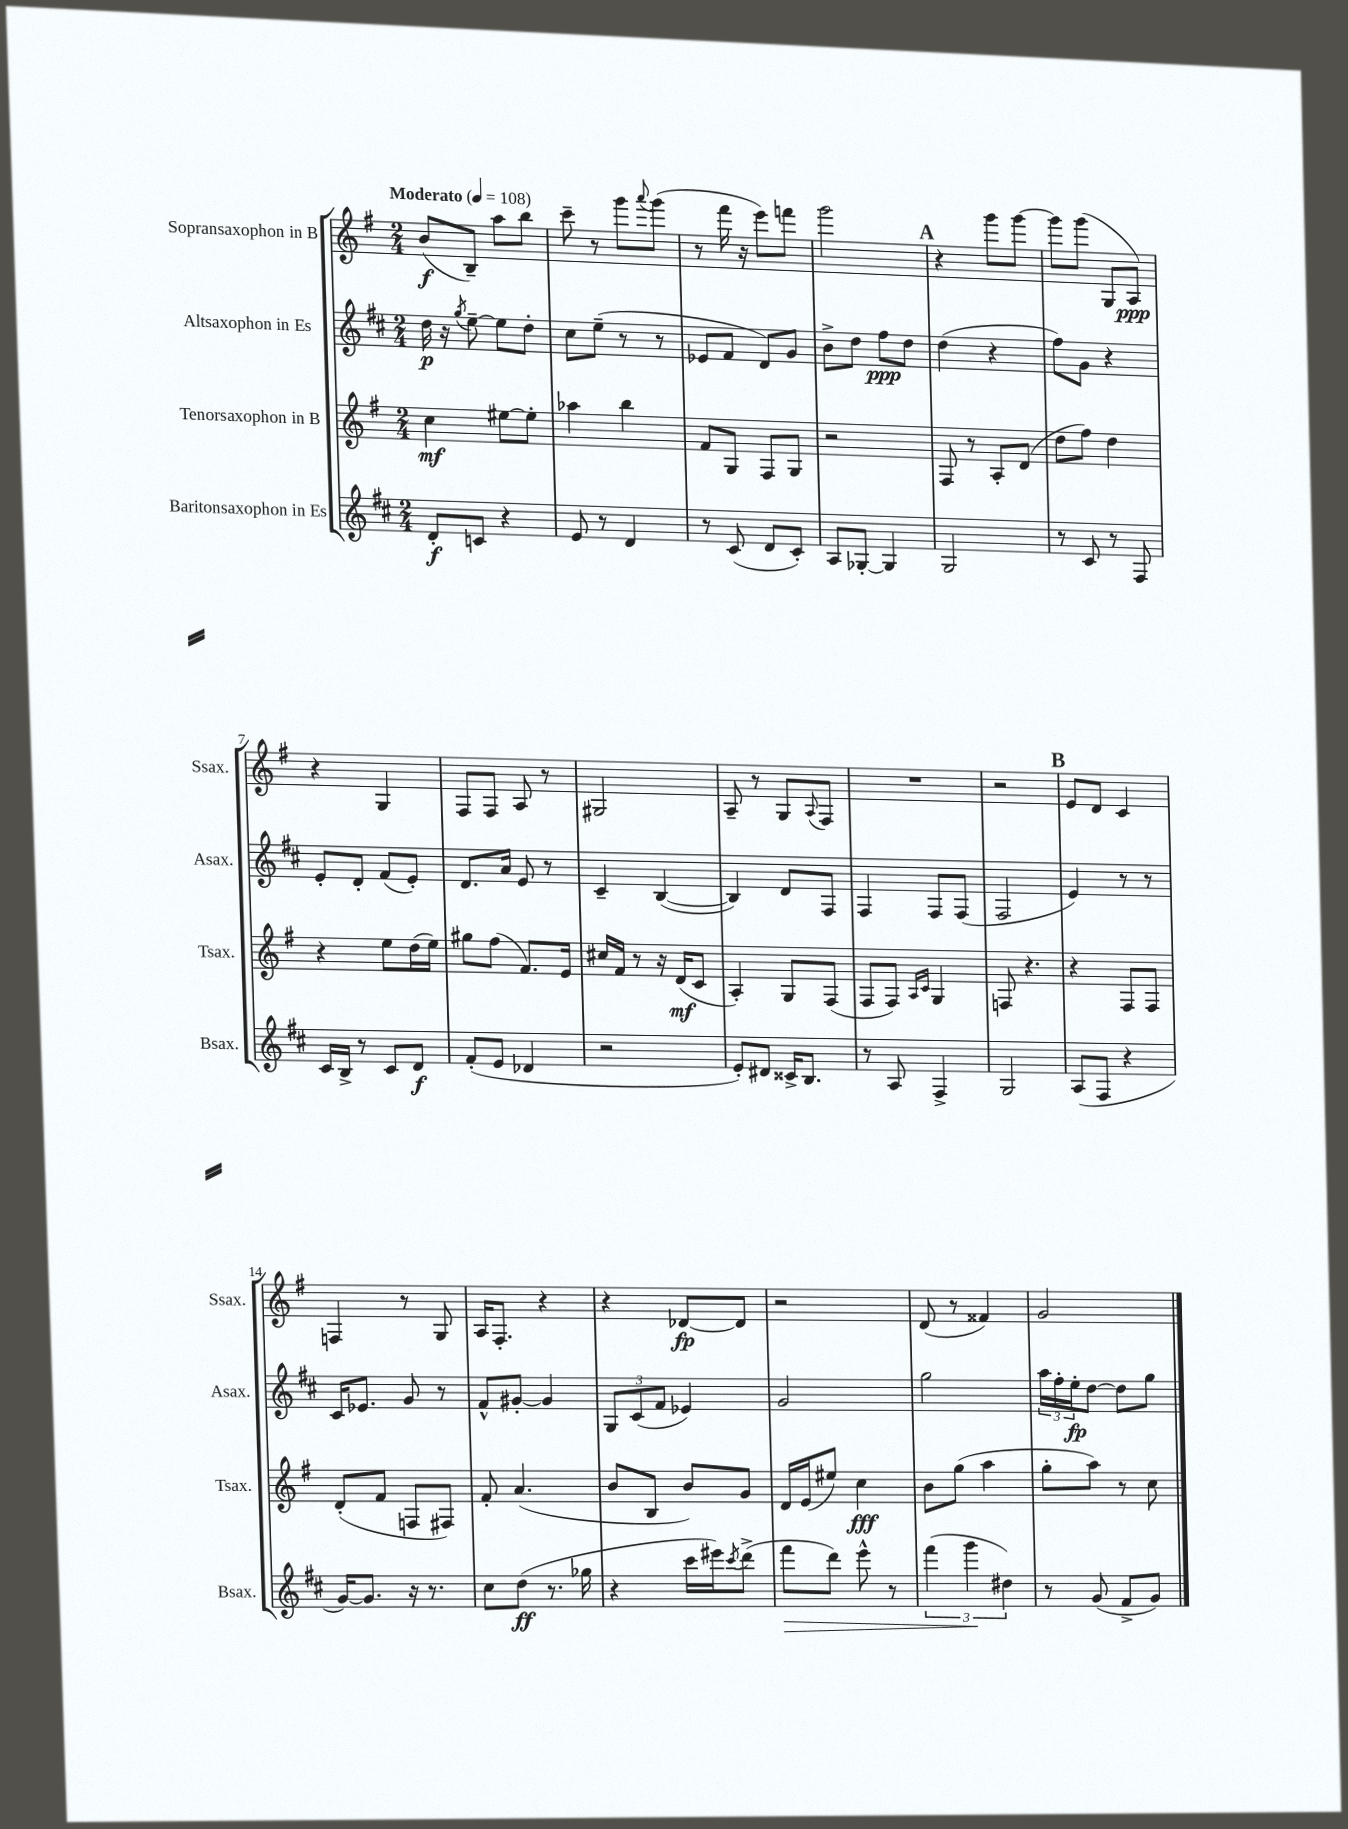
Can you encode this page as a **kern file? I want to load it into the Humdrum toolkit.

**kern	**kern	**kern	**kern
*staff4	*staff3	*staff2	*staff1
*clefG2	*clefG2	*clefG2	*clefG2
*k[f#c#]	*k[f#]	*k[f#c#]	*k[f#]
*M2/4	*M2/4	*M2/4	*M2/4
*MM108	*MM108	*MM108	*MM108
8d'	4cc	16dd	(8b
.	.	16r	.
.	.	8qgg	.
8c	.	[8ee~	8B~)
4r	[8ee#	8ee]	8aa
.	8ee#']	8dd'	8bb
=	=	=	=
8e	4aa-	8cc#	8ccc~
8r	.	(8ee~	8r
4d	4bb	8r	8ggg
.	.	.	8qqaaa
.	.	8r	(8ggg
=	=	=	=
8r	8f#	8e-	8r
(8c#	8G	8f#	16fff#
.	.	.	16r
8d	8F#	8d)	8eee)
8c#')	8G	8g	8fff
=	=	=	=
8A	2r	8b^	2ggg
[8G-'	.	8dd	.
4G-]	.	8ff#	.
.	.	8dd	.
=	=	=	=
2G	8F#	(4dd	4r
.	8r	.	.
.	8A'	4r	8ggg
.	(8d	.	[8ggg
=	=	=	=
8r	8dd	8ff#)	8ggg]
8c#	8ff#)	8g	(8ggg
8r	4dd	4r	8G
8F#	.	.	8A)
=	=	=	=
16c#	4r	8e'	4r
16B^	.	.	.
8r	.	8d'	.
8c#	8ee	(8f#	4G
8d	(16dd	8e')	.
.	16ee)	.	.
=	=	=	=
(8f#'	8gg#	8.d	8F#
8e	(8ff#	.	8F#
.	.	16a	.
4d-	8.f#)	8e	8A
.	.	8r	8r
.	16e	.	.
=	=	=	=
2r	16cc#	4c#~	2G#
.	16f#	.	.
.	8r	.	.
.	16r	([4B	.
.	(16d	.	.
.	8c	.	.
=	=	=	=
8e')	4A')	4B])	8A~
8d#	.	.	8r
16c##^	8G	8d	8G
8.B	.	.	.
.	.	.	8qqA
.	(8F#	8F#	8F#
=	=	=	=
8r	8F#	4F#	2r
8A	8F#)	.	.
.	16qqA	.	.
.	16qqc	.	.
4F#^	4G	8F#	.
.	.	(8F#	.
=	=	=	=
2G	8F	2F#	2r
.	4.r	.	.
=	=	=	=
(8A	4r	4e)	8e
8F#	.	.	8d
4r	8F#	8r	4c
.	8F#	8r	.
=	=	=	=
[16g)	(8d'	16c#	4F
8.g]	.	8.e-	.
.	8f#	.	.
16r	8F	8g	8r
8.r	.	.	.
.	8F#)	8r	8G
=	=	=	=
8cc#	8f#'	8f#^^	16A
.	.	.	8.F#'
(8dd	(4.a	[8g#'	.
8.r	.	4g#]	4r
16gg-	.	.	.
=	=	=	=
4r	8b	12G	4r
.	.	(12c#	.
.	8B	.	.
.	.	12f#	.
16ccc#	8b)	4e-)	[8d-
16eee#)	.	.	.
8qccc#	.	.	.
(8ddd^	8g	.	8d-]
=	=	=	=
8fff#	16d	2g	2r
.	(16e	.	.
8ddd)	8ee#)	.	.
8eee^^	4cc	.	.
8r	.	.	.
=	=	=	=
(6fff#	8b	2gg	(8d
.	(8gg	.	8r
6ggg	.	.	.
.	4aa	.	4f##)
6dd#)	.	.	.
=	=	=	=
8r	8gg'	24aa	2g
.	.	24ff#'	.
.	.	24ee'	.
(8g	8aa)	[8dd	.
8f#^	8r	8dd]	.
8g)	8cc	8gg	.
==	==	==	==
*-	*-	*-	*-
